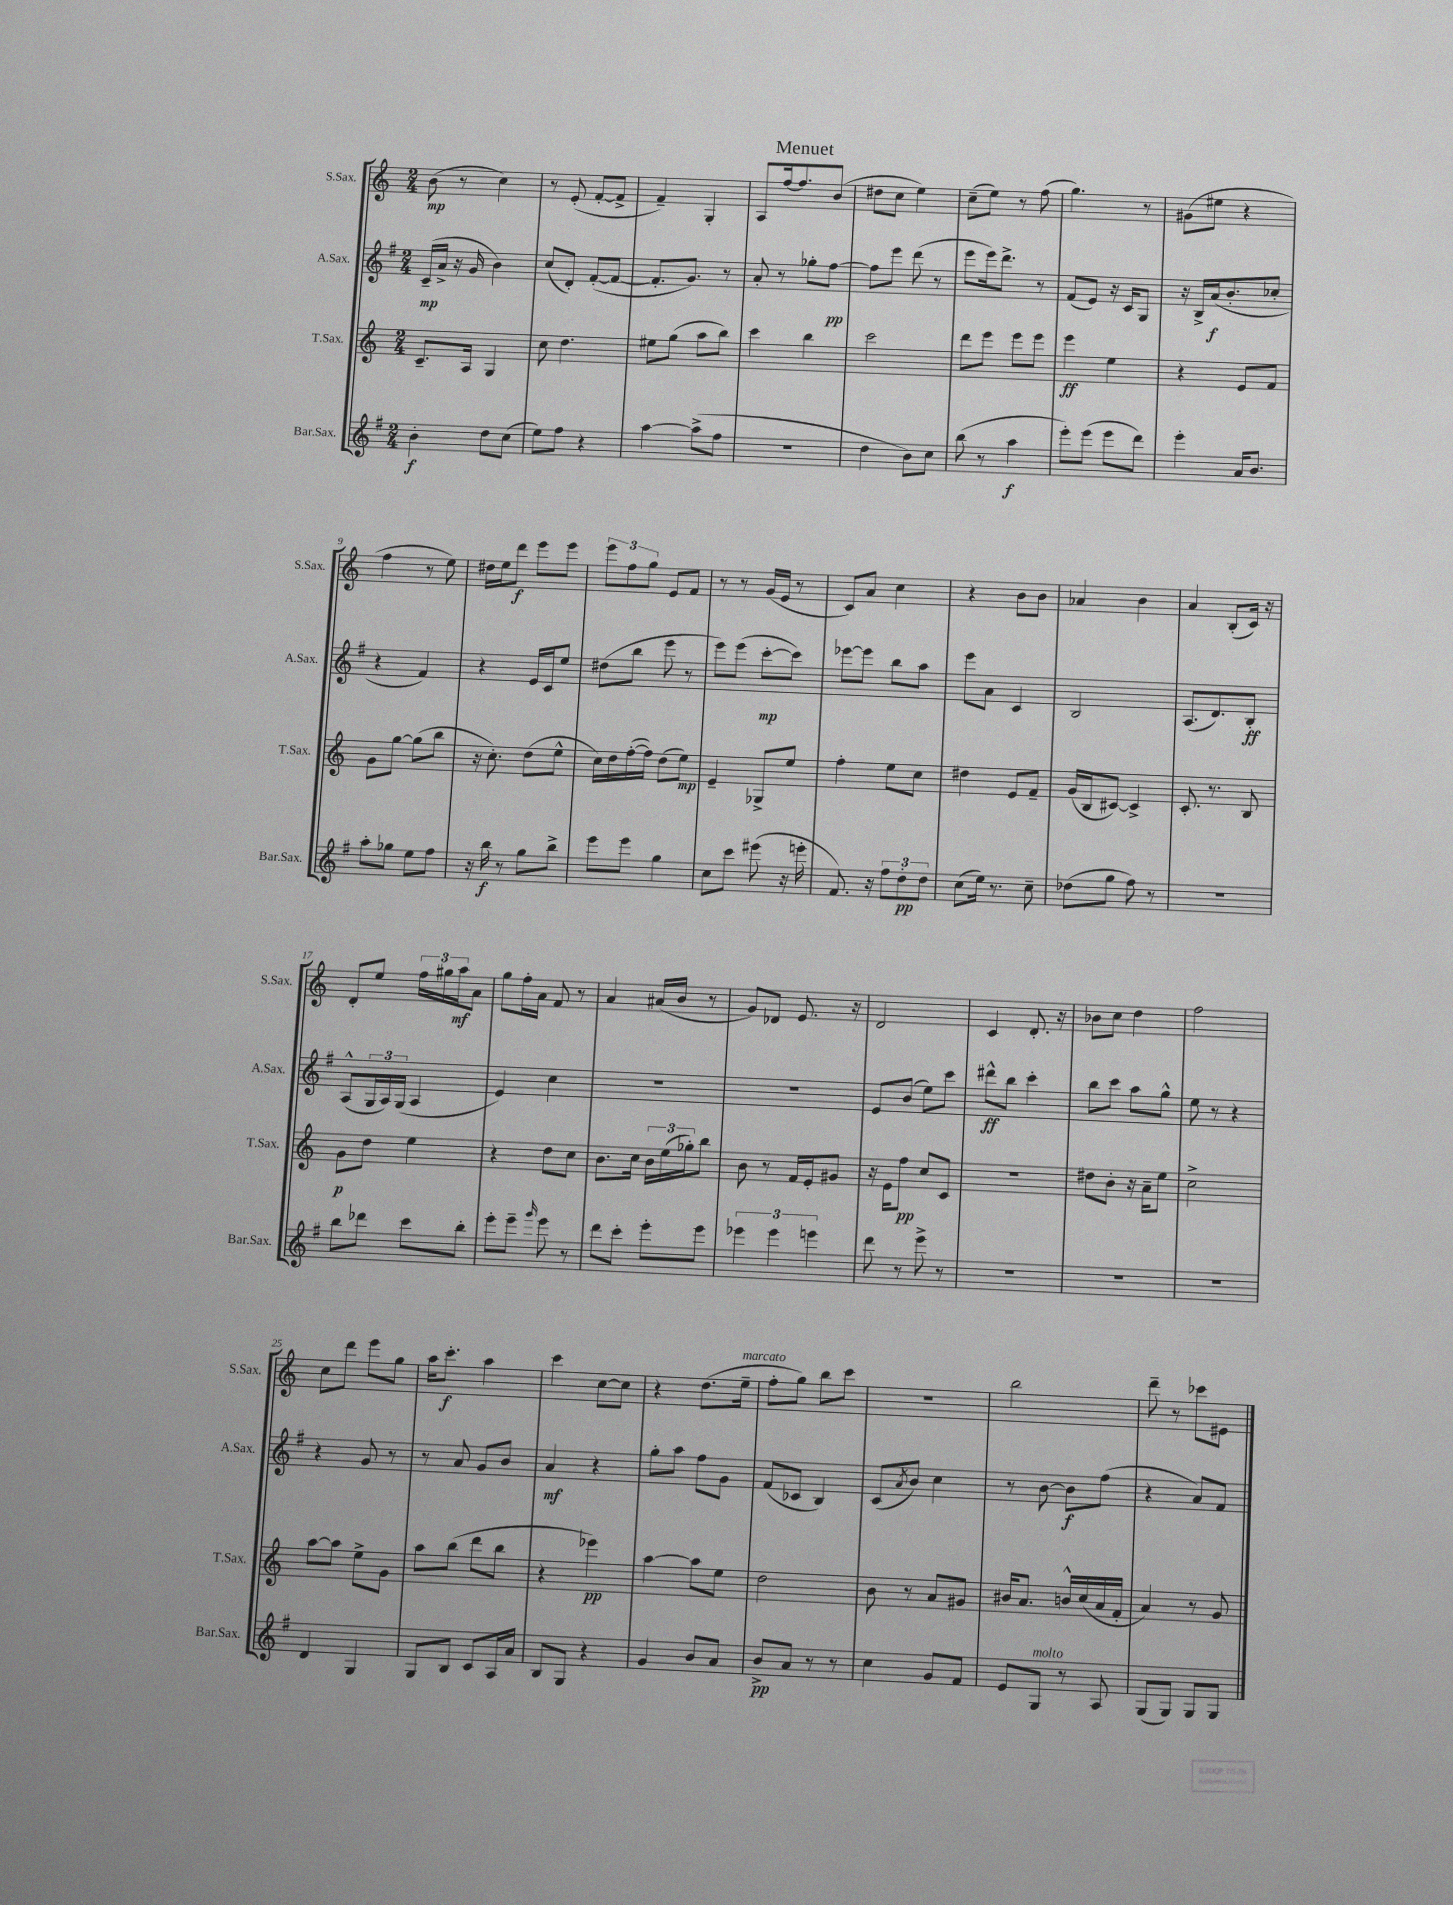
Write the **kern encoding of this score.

**kern	**dynam	**kern	**dynam	**kern	**dynam	**kern	**dynam
*part4	*part4	*part3	*part3	*part2	*part2	*part1	*part1
*staff4	*staff4	*staff3	*staff3	*staff2	*staff2	*staff1	*staff1
*I"Bar.Sax.	*	*I"T.Sax.	*	*I"A.Sax.	*	*I"S.Sax.	*
*I'Bar.Sax.	*	*I'T.Sax.	*	*I'A.Sax.	*	*I'S.Sax.	*
*clefG2	*	*clefG2	*	*clefG2	*	*clefG2	*
*k[f#]	*	*k[]	*	*k[f#]	*	*k[]	*
*M2/4	*	*M2/4	*	*M2/4	*	*M2/4	*
=1	=1	=1	=1	=1	=1	=1	=1
4b'\	f	8.c~/L	.	(16c~/LL	mp	(8b\	mp
.	.	.	.	16a^/JJ	.	.	.
.	.	.	.	16r	.	8r	.
.	.	16A/Jk	.	16g/	.	.	.
8dd\L	.	4G/	.	4b\)	.	4cc\)	.
(8cc\J	.	.	.	.	.	.	.
=2	=2	=2	=2	=2	=2	=2	=2
8ee\L)	.	8cc\	.	(8cc/L	.	8r	.
8ff#\J	.	4.dd\	.	8d'/J)	.	(8e'/	.
4r	.	.	.	([8f#'/L	.	[8f'/L	.
.	.	.	.	8f#/J_	.	8f^/J]	.
=3	=3	=3	=3	=3	=3	=3	=3
[4aa\	.	8ee#X\L	.	8.f#'/L]	.	4f~/)	.
.	.	(8gg\J	.	.	.	.	.
.	.	.	.	8.g/J)	.	.	.
(8aa^\L]	.	8aa\L	.	.	.	4G'/	.
8ff#\J	.	8bb\J)	.	8r	.	.	.
=4	=4	=4	=4	=4	=4	=4	=4
2r	.	4ccc\	.	8a'/	.	8A/L	.
.	.	.	.	8r	.	[16ff/k	.
.	.	.	.	.	.	8.ff/]	.
.	.	4bb\	.	8gg-X'\L	.	.	.
.	.	.	.	[8ff#\J	pp	(8b/J	.
=5	=5	=5	=5	=5	=5	=5	=5
4dd\	.	2ccc\	.	8ff#\L]	.	8dd#X\L	.
.	.	.	.	8eee\J	.	8cc\J	.
8b\L)	.	.	.	(8ddd\	.	4ee\)	.
8cc\J	.	.	.	8r	.	.	.
=6	=6	=6	=6	=6	=6	=6	=6
(8bb\	.	8ddd\L	.	8eee\L	.	(8cc~\L	.
8r	.	8eee\J	.	16eee\k)	.	8ee\J)	.
.	.	.	.	8.ddd^\J	.	.	.
4aa\	f	8eee\L	.	.	.	8r	.
.	.	8eee\J	.	8r	.	(8ff\	.
=7	=7	=7	=7	=7	=7	=7	=7
8eee'\L)	.	4eee\	ff	(8f#/L	.	4.gg\)	.
(8eee\J	.	.	.	8e/J)	.	.	.
8eee\L	.	4ee\	.	16r	.	.	.
.	.	.	.	16c/KL	.	.	.
8ddd\J)	.	.	.	8G/J	.	8r	.
=8	=8	=8	=8	=8	=8	=8	=8
4eee'\	.	4r	.	16r	.	(8g#X\L	.
.	.	.	.	16B^/LL	.	.	.
.	.	.	.	(16a/J	f	8ee#X\J	.
.	.	.	.	8.b'/	.	.	.
16a/KL	.	8e/L	.	.	.	4r	.
8.b/J	.	.	.	.	.	.	.
.	.	8f/J	.	8cc-X'/J	.	.	.
!!LO:LB:g=z
=9	=9	=9	=9	=9	=9	=9	=9
8aa'\L	.	8g\L	.	4r	.	4ff\	.
8gg-X\J	.	[8gg\J	.	.	.	.	.
8ee\L	.	(8gg\L]	.	4f#/)	.	8r	.
8ff#\J	.	8bb\J	.	.	.	8ee\)	.
=10	=10	=10	=10	=10	=10	=10	=10
16r	.	16r	.	4r	.	16dd#X\LL	.
16bb\	f	8.cc'\)	.	.	.	16ee\J	.
8r	.	.	.	.	.	8ddd\J	f
8gg\L	.	(8dd\L	.	16e/LL	.	8eee\L	.
.	.	.	.	16c/J	.	.	.
8bb^\J	.	8ee^^\J	.	8ee/J	.	8eee\J	.
=11	=11	=11	=11	=11	=11	=11	=11
8eee\L	.	16cc\LL)	.	(8dd#X\L	.	12eee\L	.
.	.	16dd\	.	.	.	.	.
.	.	.	.	.	.	12ff\	.
8eee\J	.	([16ff'\	.	8bb\J	.	.	.
.	.	.	.	.	.	12gg\J	.
.	.	16ff\JJ])	.	.	.	.	.
4gg\	.	(8dd\L	.	8eee\	.	8e/L	.
.	.	8ee\J)	mp	8r	.	8f/J	.
=12	=12	=12	=12	=12	=12	=12	=12
8cc\L	.	4e~/	.	8eee\L)	.	8r	.
8ccc\J	.	.	.	(8eee\J	.	8r	.
(8eee#X\	.	8G-X^/L	.	[8ccc'\L	mp	(16g/LL	.
.	.	.	.	.	.	16e/JJ	.
16r	.	8ee/J	.	8ccc\J])	.	8r	.
16eeen'\	.	.	.	.	.	.	.
=13	=13	=13	=13	=13	=13	=13	=13
8.f#/)	.	4ff'\	.	[8eee-X\L	.	8c/L)	.
.	.	.	.	8eee-\J]	.	8a/J	.
16r	.	.	.	.	.	.	.
12ff#\L	.	8ee\L	.	8bb\L	.	4cc\	.
12dd'\	pp	.	.	.	.	.	.
.	.	8cc\J	.	8aa\J	.	.	.
12dd\J	.	.	.	.	.	.	.
=14	=14	=14	=14	=14	=14	=14	=14
(8cc\L	.	4dd#X\	.	8eee\L	.	4r	.
16ee\Jk)	.	.	.	8a\J	.	.	.
8.r	.	.	.	.	.	.	.
.	.	8e/L	.	4c/	.	8b\L	.
8cc~\	.	8f~/J	.	.	.	8b\J	.
=15	=15	=15	=15	=15	=15	=15	=15
(8dd-X\L	.	(16g/LL	.	2B/	.	4a-X/	.
.	.	16B/J	.	.	.	.	.
8gg\J	.	[8c#X/J)	.	.	.	.	.
8ff#\)	.	4c#^/]	.	.	.	4b\	.
8r	.	.	.	.	.	.	.
=16	=16	=16	=16	=16	=16	=16	=16
2r	.	8.c'/	.	(8.A/L	.	4a/	.
.	.	8.r	.	8.d/)	.	.	.
.	.	.	.	.	.	(8B'/L	.
.	.	8B/	.	8B'/J	ff	16c/Jk)	.
.	.	.	.	.	.	16r	.
!!LO:LB:g=z
=17	=17	=17	=17	=17	=17	=17	=17
8bb\L	.	8g\L	p	(8A^^/L	.	8d'/L	.
8ddd-X\J	.	8dd\J	.	24G/L	.	8ee/J	.
.	.	.	.	24A/)	.	.	.
.	.	.	.	(24G/JJ	.	.	.
8ccc\L	.	4ee\	.	4A/	.	24ff\LL	.
.	.	.	.	.	.	24gg#X\	.
.	.	.	.	.	.	24aa\J	mf
8bb'\J	.	.	.	.	.	8a\J	.
=18	=18	=18	=18	=18	=18	=18	=18
8eee'\L	.	4r	.	4e/)	.	8gg\L	.
8eee~\J	.	.	.	.	.	16ff'\L	.
.	.	.	.	.	.	16a\JJ	.
16qqggg/	.	.	.	.	.	.	.
8eee\	.	8dd\L	.	4cc\	.	8f/	.
8r	.	8cc\J	.	.	.	8r	.
=19	=19	=19	=19	=19	=19	=19	=19
8ddd\L	.	8.b\L	.	2r	.	4a/	.
8ccc'\J	.	.	.	.	.	.	.
.	.	16cc\Jk	.	.	.	.	.
8eee'\L	.	24b\LL	.	.	.	(16a#X/LL	.
.	.	(24ee\	.	.	.	.	.
.	.	.	.	.	.	16b/JJ	.
.	.	24gg-X'\J)	.	.	.	.	.
8eee\J	.	8bb\J	.	.	.	8r	.
=20	=20	=20	=20	=20	=20	=20	=20
6eee-X\	.	8b\	.	2r	.	8g/L)	.
.	.	8r	.	.	.	8d-X/J	.
6eee-\	.	.	.	.	.	.	.
.	.	16f/LL	.	.	.	8.e/	.
.	.	16e'/J	.	.	.	.	.
6eeen\	.	.	.	.	.	.	.
.	.	8g#X/J	.	.	.	.	.
.	.	.	.	.	.	16r	.
=21	=21	=21	=21	=21	=21	=21	=21
8ddd\	.	16r	.	8e/L	.	2d/	.
.	.	16e\KL	.	.	.	.	.
8r	.	8ff\J	pp	(8b/J	.	.	.
8eee^\	.	8cc/L	.	8ee\L)	.	.	.
8r	.	8c/J	.	8ccc\J	.	.	.
=22	=22	=22	=22	=22	=22	=22	=22
2r	.	2r	.	8ddd#X^^\L	ff	4c/	.
.	.	.	.	8bb\J	.	.	.
.	.	.	.	4ccc'\	.	8.d'/	.
.	.	.	.	.	.	16r	.
=23	=23	=23	=23	=23	=23	=23	=23
2r	.	8dd#X\L	.	8bb\L	.	8b-X\L	.
.	.	8b'\J	.	8ccc\J	.	8cc\J	.
.	.	16r	.	8aa\L	.	4dd\	.
.	.	16a~\KL	.	.	.	.	.
.	.	8ee\J	.	8gg^^\J	.	.	.
=24	=24	=24	=24	=24	=24	=24	=24
2r	.	2cc^\	.	8ee\	.	2ff\	.
.	.	.	.	8r	.	.	.
.	.	.	.	4r	.	.	.
!!LO:LB:g=z
=25	=25	=25	=25	=25	=25	=25	=25
4d/	.	[8aa\L	.	4r	.	8cc\L	.
.	.	8aa\J]	.	.	.	8ddd\J	.
4G/	.	8ee^\L	.	8g/	.	8eee\L	.
.	.	8g\J	.	8r	.	8gg\J	.
=26	=26	=26	=26	=26	=26	=26	=26
8G/L	.	8aa\L	.	8r	.	16aa\KL	.
.	.	.	.	.	.	8.ccc'\J	f
8B/J	.	(8bb\J	.	8a/	.	.	.
8c/L	.	8ddd\L	.	8g/L	.	4aa\	.
16A/L	.	8bb\J	.	8b/J	.	.	.
16a/JJ	.	.	.	.	.	.	.
=27	=27	=27	=27	=27	=27	=27	=27
8B/L	.	4r	.	4a/	mf	4ccc\	.
8G/J	.	.	.	.	.	.	.
4r	.	4eee-X\)	pp	4r	.	[8cc\L	.
.	.	.	.	.	.	8cc\J]	.
=28	=28	=28	=28	=28	=28	=28	=28
4g/	.	[4aa\	.	8gg'\L	.	4r	.
.	.	.	.	8aa\J	.	.	.
8b/L	.	8aa\L]	.	8ff#\L	.	(8.dd\L	.
8a/J	.	8ee\J	.	8g\J	.	.	.
!	!	!	!	!	!	!LO:TX:a:i:t=marcato	!
.	.	.	.	.	.	16ee~\Jk	.
=29	=29	=29	=29	=29	=29	=29	=29
8b^/L	pp	2dd\	.	(8f#/L	.	8ff'\L	.
8a/J	.	.	.	8c-X/J	.	8gg\J)	.
8r	.	.	.	4B/)	.	8bb\L	.
8r	.	.	.	.	.	8ccc\J	.
=30	=30	=30	=30	=30	=30	=30	=30
4cc\	.	8b\	.	(8c/L	.	2r	.
.	.	.	.	8qa/	.	.	.
.	.	8r	.	8b/J)	.	.	.
8g/L	.	8a/L	.	4cc\	.	.	.
8f#/J	.	8g#X/J	.	.	.	.	.
=31	=31	=31	=31	=31	=31	=31	=31
8e/L	.	16b#X/KL	.	8r	.	2bb\	.
.	.	8.a/J	.	.	.	.	.
!LO:TX:a:i:t=molto	!	!	!	!	!	!	!
8G/J	.	.	.	[8b\	.	.	.
8r	.	16bn^^/LL	.	8b\L]	f	.	.
.	.	(16cc/	.	.	.	.	.
8A/	.	16a/	.	(8ff#\J	.	.	.
.	.	16f'/JJ	.	.	.	.	.
=32	=32	=32	=32	=32	=32	=32	=32
(8G/L	.	4a/)	.	4r	.	8ddd~\	.
8G/J)	.	.	.	.	.	8r	.
8G/L	.	8r	.	8a/L)	.	8ccc-X\L	.
8G/J	.	8g/	.	8f#/J	.	8e#X\J	.
==	==	==	==	==	==	==	==
*-	*-	*-	*-	*-	*-	*-	*-
